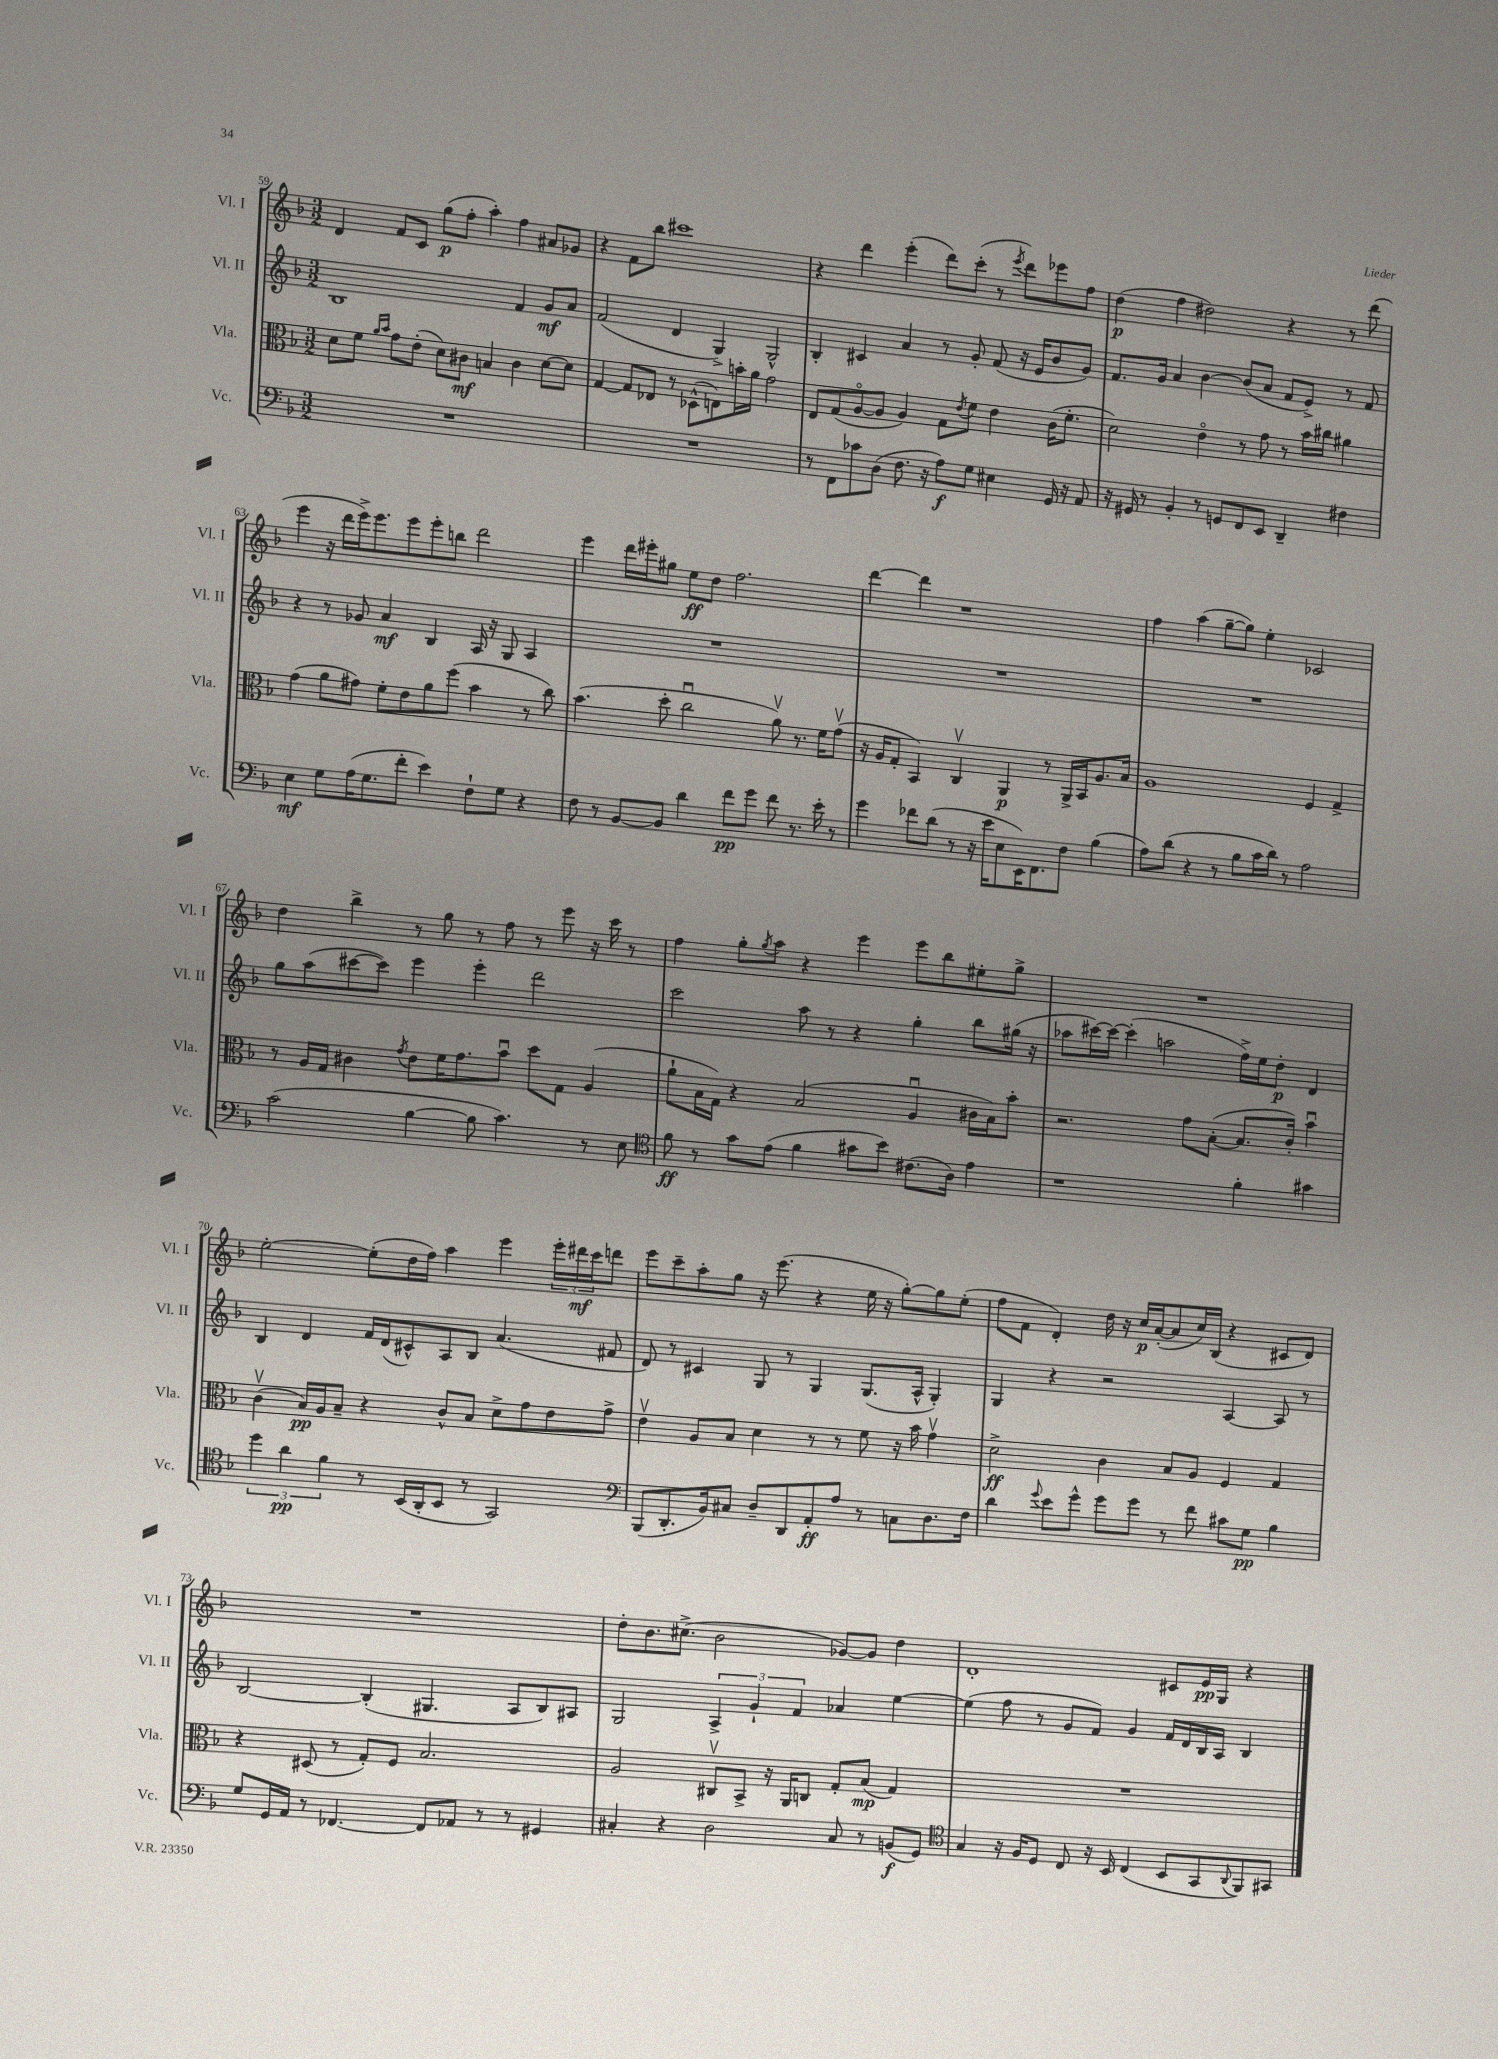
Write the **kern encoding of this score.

**kern	**kern	**kern	**kern
*staff4	*staff3	*staff2	*staff1
*clefF4	*clefC3	*clefG2	*clefG2
*k[b-]	*k[b-]	*k[b-]	*k[b-]
*M3/2	*M3/2	*M3/2	*M3/2
1.r	8d	1B-	4d
.	8f	.	.
.	16qqa	.	.
.	16qqb-	.	.
.	8g	.	8f
.	(8e'	.	8c
.	8d)	.	(8gg
.	8c#	.	8ff'
.	4B	.	4aa')
.	4c#	4f	4ff
.	[8d	8g	8a#
.	8d]	8a	8g-
=	=	=	=
1.r	[4G	(2f	4r
.	8G]	.	8f
.	8E-	.	8bb-
.	8r	4d	1ccc#
.	(8D-^^	.	.
.	8E)	4G^)	.
.	16b'	.	.
.	16a	.	.
.	2g	2G^^	.
=	=	=	=
8r	8E	4B-'	4r
8FF	(8G	.	.
8c-	[8Ao	4c#	4ddd
(8D	8A]	.	.
8.F	4A)	4a	(4eee'
16r	.	.	.
8A)	8G	8r	8ddd)
.	8qe	.	.
8G	8f	8g'	(8ccc'
4E#	4e	(8f	8r
.	.	.	8qeee
.	.	16r	8ddd)
.	.	16e	.
16GG	(16c	8b-	8eee-
16r	8.f'	.	.
8AA	.	8g)	8ff
=	=	=	=
16r	2d)	8.f	(4dd
16GG#	.	.	.
8r	.	.	.
.	.	16g	.
4BB-'	.	4a	4ff
8r	4eo	[4b-	2dd#)
8GG	.	.	.
8FF	8r	(8b-]	.
8EE	8g	8a	.
4DD~	8r	8f	4r
.	16b-	8e^)	.
.	16cc#	.	.
4F#	4a#	8r	8r
.	.	8f	(8ddd
=	=	=	=
4E	(4g	4r	4eee
8G	8a	8r	16r
.	.	.	16ddd
(16A	8g#)	8g-	16eee^)
8.G	.	.	8.eee
.	8f'	4a	.
8f'	8e	.	8eee
4e)	8a	4B-	8eee'
.	(8ff	.	8bb
8F`	4b-	16A	2ddd
.	.	16r	.
8G	.	8G	.
4r	8r	4A	.
.	8cc)	.	.
=	=	=	=
8F	(4.b-	1.r	4eee
8r	.	.	.
[8BB-	.	.	16ddd
.	.	.	16eee#'
8BB-]	8dd'	.	8gg#
4d	2ccu	.	8ee
.	.	.	8dd
8f	.	.	2.ff
8g	.	.	.
8f	8av)	.	.
8.r	8.r	.	.
16e'	16f	.	.
8r	(8gv	.	.
=	=	=	=
4g	16r	1.r	[4ddd
.	16A	.	.
.	8G'	.	.
8f-	4BB-)	.	4ddd]
(8d	.	.	.
8r	4Cv	.	1r
16r	.	.	.
16e	.	.	.
8E	4AA	.	.
16EE)	.	.	.
8.FF	.	.	.
.	8r	.	.
8F	16AA^	.	.
.	16BB-	.	.
(4B-	8.A	.	.
.	16B-	.	.
=	=	=	=
8A)	1A	1.r	4ff
(8d	.	.	.
4r	.	.	(4aa
8r	.	.	[8gg~
8B-	.	.	8gg])
16c	.	.	4ee'
16d)	.	.	.
8r	.	.	.
2A	4F	.	2c-
.	4G^	.	.
=	=	=	=
(2c	8r	8gg	4dd
.	16A	(8aa	.
.	16G	.	.
.	4c#	[8ccc#	4bb-^
.	.	8ccc#])	.
.	8qg	.	.
[4B-	8e	4eee	8r
.	16f	.	8gg
.	8.g	.	.
8B-]	.	4eee'	8r
4.c)	8b-u	.	8ff
.	8dd	2ddd	8r
.	8G	.	8eee
8r	(4A	.	16r
.	.	.	16ccc
8E	.	.	8r
=	=	=	=
*clefC4	*	*	*
8f	8a`	2ccc	4ff
8r	16B-	.	.
.	16G)	.	.
8g	4r	.	8gg'
.	.	.	8qgg
(8e	.	.	8aa
4f	(2B-	8aa	4r
.	.	8r	.
8g#	.	4r	4eee
8b-)	.	.	.
(8.c#	4Au	4gg'	8eee
.	.	.	8bb-
16A)	.	.	.
4e	16c#	8bb-	8ee#'
.	16B-)	.	.
.	8b-'	(16gg#	8gg^
.	.	16r	.
=	=	=	=
1r	2.r	8aa-	1.r
.	.	[16ccc#)	.
.	.	16ccc#_	.
.	.	(4ccc#']	.
.	.	2aa	.
.	8g	.	.
.	([8B-'	.	.
4f'	8.B-]	16ff^)	.
.	.	16ee	.
.	.	8dd'	.
.	16c')	.	.
4g#	4b-u	4d	.
=	=	=	=
6dd	(4cv	4B-	[2ee'
6a	.	.	.
.	16B-)	4d	.
.	16A	.	.
6f	.	.	.
.	8B-~	.	.
8r	4r	16f	(8ee']
.	.	(16d	.
(16BB-	.	8c#^^)	16dd
16AA'	.	.	16ff)
8BB-	8c^^	8A	4aa
8r	8B-	8B-	.
2GG)	8d^	(4.a	4eee
.	8g	.	.
.	8e	.	24eee'
.	.	.	24ddd#
.	.	.	24ccc
.	8g^	8f#	8ddd
=	=	=	=
*clefF4	*	*	*
(8BBB-	4ev	8d)	8eee
8.DD'	.	8r	8ccc~
.	8A	4c#	8aa'
16BB-)	.	.	.
8C#	8B-	.	8gg
8D~	4d	8G	16r
.	.	.	(8.eee
8DD	.	8r	.
8AA'	8r	4G	4r
8A	8r	.	.
8r	8f	(8.G	16ee
.	.	.	16r
8C	16r	.	[8gg')
.	16b-	16A^^	.
8.D	4gv	4G')	8gg]
.	.	.	(8ee'
16F	.	.	.
=	=	=	=
4d	2d^	4G	8ff
.	.	.	8f
8qqg	.	.	.
8e	.	4r	4d')
8g^^	.	.	.
8g	4c	2r	16dd
.	.	.	16r
8g	.	.	16cc
.	.	.	([16a'
8r	8B-	.	8a]
8f	8A	.	16cc)
.	.	.	(16B-
8c#	4F	[4A	4r
8G	.	.	.
4B-	4G	8A]	8c#
.	.	8r	8d)
=	=	=	=
8G	4r	[2B-	1.r
16GG	.	.	.
16AA	.	.	.
8r	(8D#	.	.
[4.FF-	8r	.	.
.	8G')	(4B-']	.
.	8F	.	.
8FF-]	2.B-	4.G#	.
8AA-	.	.	.
8r	.	.	.
8r	.	8A	.
4GG#	.	8B-)	.
.	.	8A#	.
=	=	=	=
4C#'	2A	2G	8dd'
.	.	.	8.b-
4r	.	.	.
.	.	.	(8.cc#^
2D	8C#v	6A^	2b-
.	8BB-^	.	.
.	.	6g`	.
.	16r	.	.
.	16AA	.	.
.	.	6f	.
.	8C	.	.
8C#	8G'	4a-	[8g-)
8r	(8B-	.	8g-]
(8BB	4G)	[4ee	4dd
8GG)	.	.	.
=	=	=	=
*clefC4	*	*	*
4G	1.r	(4ee]	1d'
16r	.	8ff	.
16F	.	.	.
8D	.	8r	.
8C	.	8g	.
16r	.	8f)	.
16BB-	.	.	.
(4C	.	4g	.
8BB-	.	16f	8c#
.	.	16d	.
8GG	.	16B-	16e
.	.	16A	16G
8qqAA	.	.	.
8FF)	.	4B-	4r
8GG#	.	.	.
==	==	==	==
*-	*-	*-	*-
